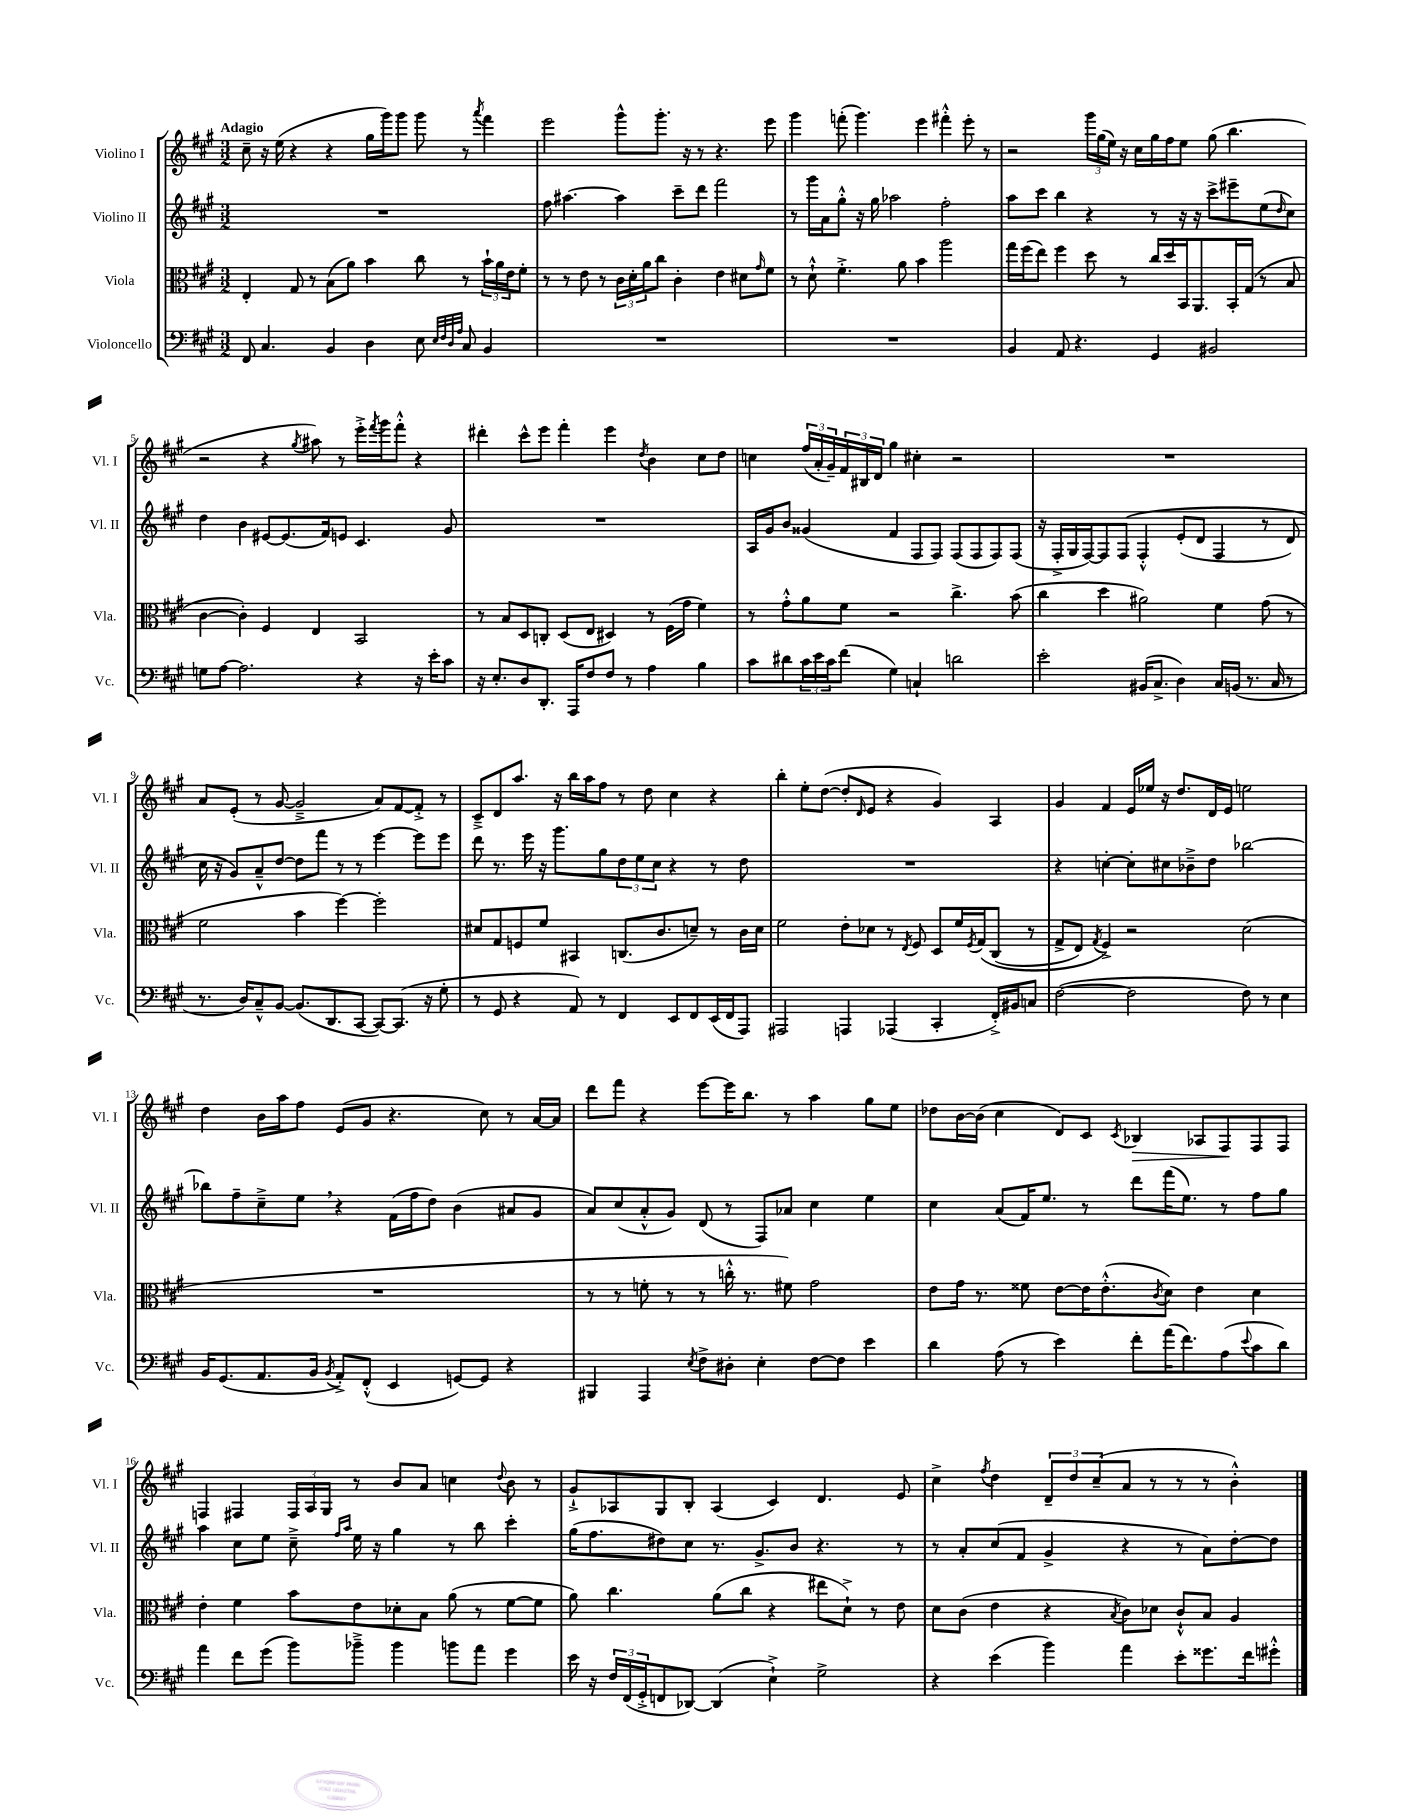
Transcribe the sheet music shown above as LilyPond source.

<<
\new StaffGroup <<
\new Staff = "s0" \with { instrumentName = "Violino I" shortInstrumentName = "Vl. I" } {
    \clef treble \key a \major \numericTimeSignature \time 3/2 \tempo "Adagio"
    cis''8-- r16 e''16( r4 r4 gis''16 gis'''16) gis'''8 gis'''8 r8 \acciaccatura { a'''8 } fis'''4 |
    e'''2 gis'''8-^ gis'''8.-. r16 r8 r4. e'''8 |
    gis'''4 f'''8-.( gis'''4.) e'''4 fis'''4-.-^ e'''8-. r8 |
    r2 \tuplet 3/2 { gis'''16 gis''16( e''16) } r16 cis''16 gis''16 fis''16 e''8 gis''8( b''4. |
    r2 r4 \acciaccatura { gis''8 } ais''8) r8 e'''16-.-> \acciaccatura { fis'''8 } gis'''16 fis'''8-.-^ r4 |
    dis'''4-. cis'''8-^ e'''8 fis'''4-. e'''4 \acciaccatura { d''8 } b'4 cis''8 d''8 |
    c''4 \tuplet 3/2 { fis''16( a'16-. gis'16--) } \tuplet 3/2 { fis'16 bis16 d'16 } gis''4 cis''4-. r2 |
    R1. |
    a'8 e'8-.( r8 gis'8~ gis'2---> a'8) fis'8~ fis'8-.-> r8 |
    cis'8---> d'8 a''8. r16 b''16 a''16 fis''8 r8 d''8 cis''4 r4 |
    b''4-. e''8-. d''8~( d''8-. \grace { d'16 } e'8 r4 gis'4) a4 |
    gis'4 fis'4 e'16 ees''16 r16 d''8. d'16 e'16 e''2 |
    d''4 b'16 a''16 fis''8 e'8( gis'8 r4. cis''8) r8 a'16~ a'16 |
    d'''8 fis'''8 r4 e'''8~ e'''16 b''8. r8 a''4 gis''8 e''8 |
    des''8 b'16~ b'16( cis''4 d'8) cis'8 \acciaccatura { cis'8 } bes4\> aes8 fis8\! fis8 fis8 |
    f4 fis4 \tuplet 3/2 { fis16 a16 gis16 } r8 b'8 a'8 c''4 \appoggiatura { d''8 } b'8 r8 |
    gis'8-!-> aes8 gis8 b8-. aes4( cis'4) d'4. e'8 |
    cis''4-> \acciaccatura { fis''8 } d''4 \tuplet 3/2 { d'8-- d''8 cis''8--( } a'8 r8 r8 r8 b'4-.-^) \bar "|." |
}
\new Staff = "s1" \with { instrumentName = "Violino II" shortInstrumentName = "Vl. II" } {
    \clef treble \key a \major \numericTimeSignature \time 3/2
    R1. |
    fis''8 ais''4.~ ais''4 cis'''8-- d'''8 fis'''2 |
    r8 gis'''16 a'16 gis''8-.-^ r16 gis''16 aes''2 fis''2-. |
    a''8 cis'''8 b''4 r4 r8 r16 r16 cis'''8-> eis'''8-- e''8( \grace { d''16 } cis''8) |
    d''4 b'4 eis'8~ eis'8.( fis'16) e'8 cis'4. gis'8 |
    R1. |
    a16 gis'16 b'8 gisis'4( fis'4 fis8 fis8) fis8( fis8 fis8) fis8( |
    r16 fis16-.-> gis16 fis16~) fis8 fis8\( fis4-.-^ e'8-.( d'8 fis4 r8 d'8) |
    cis''16 r16 gis'8\) a'8---^ d''8~ d''8 fis'''8 r8 r8 e'''4~ e'''8 e'''8 |
    d'''8 r8. e'''16 r16 gis'''8. gis''8 \tuplet 3/2 { d''8 e''8 cis''8 } r4 r8 d''8 |
    R1. |
    r4 c''4~-. c''8-. cis''8 bes'8---> d''8 bes''2~ |
    bes''8 fis''8-- cis''8---> e''8 \breathe r4 fis'16( fis''16 d''8) b'4( ais'8 gis'8 |
    a'8) cis''8( a'8-.-^ gis'8) d'8( r8 fis8) aes'8 cis''4 e''4 |
    cis''4 a'8( fis'16) e''8. r8 d'''8 fis'''16( e''8.) r8 fis''8 gis''8 |
    a''4 cis''8 e''8 cis''8---> \grace { fis''16 a''16 } e''16 r16 gis''4 r8 b''8 cis'''4-. |
    gis''16( fis''8. dis''8) cis''8 r8. gis'8.-> b'8 r4. r8 |
    r8 a'8-. cis''8( fis'8 gis'4-> r4 r8 a'8) d''8~-. d''8 \bar "|." |
}
\new Staff = "s2" \with { instrumentName = "Viola" shortInstrumentName = "Vla." } {
    \clef alto \key a \major \numericTimeSignature \time 3/2
    e4-. gis8 r8 b8( a'8) b'4 cis''8 r8 \tuplet 3/2 { b'16-! a'16 e'16 } fis'8-. |
    r8 r8 e'8 r8 \tuplet 3/2 { cis'16 d'16-. a'16 } cis''8 cis'4-. e'4 dis'8 \grace { gis'16 } fis'8 |
    r8 d'8-!-^ fis'4.-.-> a'8 b'4 a''2 |
    gis''16 fis''16( e''8) fis''4 d''8 r8 cis''16 d''16 b,16 a,8. b,16-. gis16( r8 b8 |
    cis'4~ cis'4-.) fis4 e4 b,2 |
    r8 b8 d8 c8-. d8( e8 dis4) r8 fis16( gis'16 fis'4) |
    r8 gis'8-.-^ a'8 fis'8 r2 cis''4.-> b'8( |
    cis''4 d''4 ais'2) fis'4 gis'8( r8 |
    fis'2 b'4 fis''4~) fis''2-. |
    dis'8 gis8 f8 fis'8 bis,4 c8.( cis'8. d'8--) r8 cis'16 d'16 |
    fis'2 e'8-. des'8 r8 \acciaccatura { e8 } fis8 d8 fis'16 \acciaccatura { fis8 } gis16\( cis8( r8 |
    gis8-> e8) \acciaccatura { gis8 } fis4->\) r2 d'2( |
    R1. |
    r8 r8 f'8-. r8 r8 c''16-.-^ r8. fis'8) gis'2 |
    e'8 gis'16 r8. fisis'8 e'8~ e'16 e'8.-.-^( \acciaccatura { cis'8 } d'8) e'4 d'4 |
    e'4-. fis'4 b'8 e'8 des'8-. b8 a'8( r8 fis'8~ fis'8 |
    a'8) cis''4. a'8( cis''8 r4 eis''8 d'8-!->) r8 e'8 |
    d'8 cis'8( e'4 r4 \acciaccatura { b8 } cis'8) des'8 cis'8-!-^ b8 a4 \bar "|." |
}
\new Staff = "s3" \with { instrumentName = "Violoncello" shortInstrumentName = "Vc." } {
    \clef bass \key a \major \numericTimeSignature \time 3/2
    fis,8 cis4. b,4 d4 e8 \grace { e32 fis32 d32 a32 } cis8 b,4 |
    R1. |
    R1. |
    b,4 a,8 r4. gis,4 bis,2 |
    g8 a8~ a2. r4 r16 e'16-. cis'8 |
    r16 e8.-. d8 d,8.-. a,,16 fis8 fis8 r8 a4 b4 |
    cis'8 dis'8 \tuplet 3/2 { cis'16 e'16 cis'16 } fis'8( gis4) c4-! d'2 |
    e'2-. bis,16( cis8.-> d4) cis16 b,16( r8. cis16 r8 |
    r8. d16) cis8---^ b,8~ b,8.( d,8. cis,8~ cis,8~) cis,8.( r16 gis8-. |
    r8 gis,8 r4 a,8) r8 fis,4 e,8 fis,8 e,16( fis,16 a,,8) |
    ais,,2 a,,4 aes,,4( cis,4-. fis,16-.->) bis,16 c8 |
    fis2~( fis2 fis8) r8 e4 |
    b,16 gis,8.( a,8. b,16 \acciaccatura { b,8 } a,8-.->) fis,8-.-^( e,4 g,8~) g,8 r4 |
    bis,,4 a,,4 \acciaccatura { e8 } fis8-> dis8-. e4-. fis8~ fis8 e'4 |
    d'4 a8( r8 e'4) fis'8-. a'16( fis'8.) a8( \appoggiatura { e'8 } cis'8 d'8) |
    a'4 fis'8 gis'8( b'8) bes'8---> bes'4 b'8 a'8 gis'4 |
    e'16 r16 \tuplet 3/2 { fis16 fis,16( gis,16-.-> } f,8 des,8~) des,4( e4-!->) gis2-> |
    r4 e'4( b'4) a'4 e'8-. gisis'8. fis'16 gis'8-.-^ \bar "|." |
}
>>
>>
